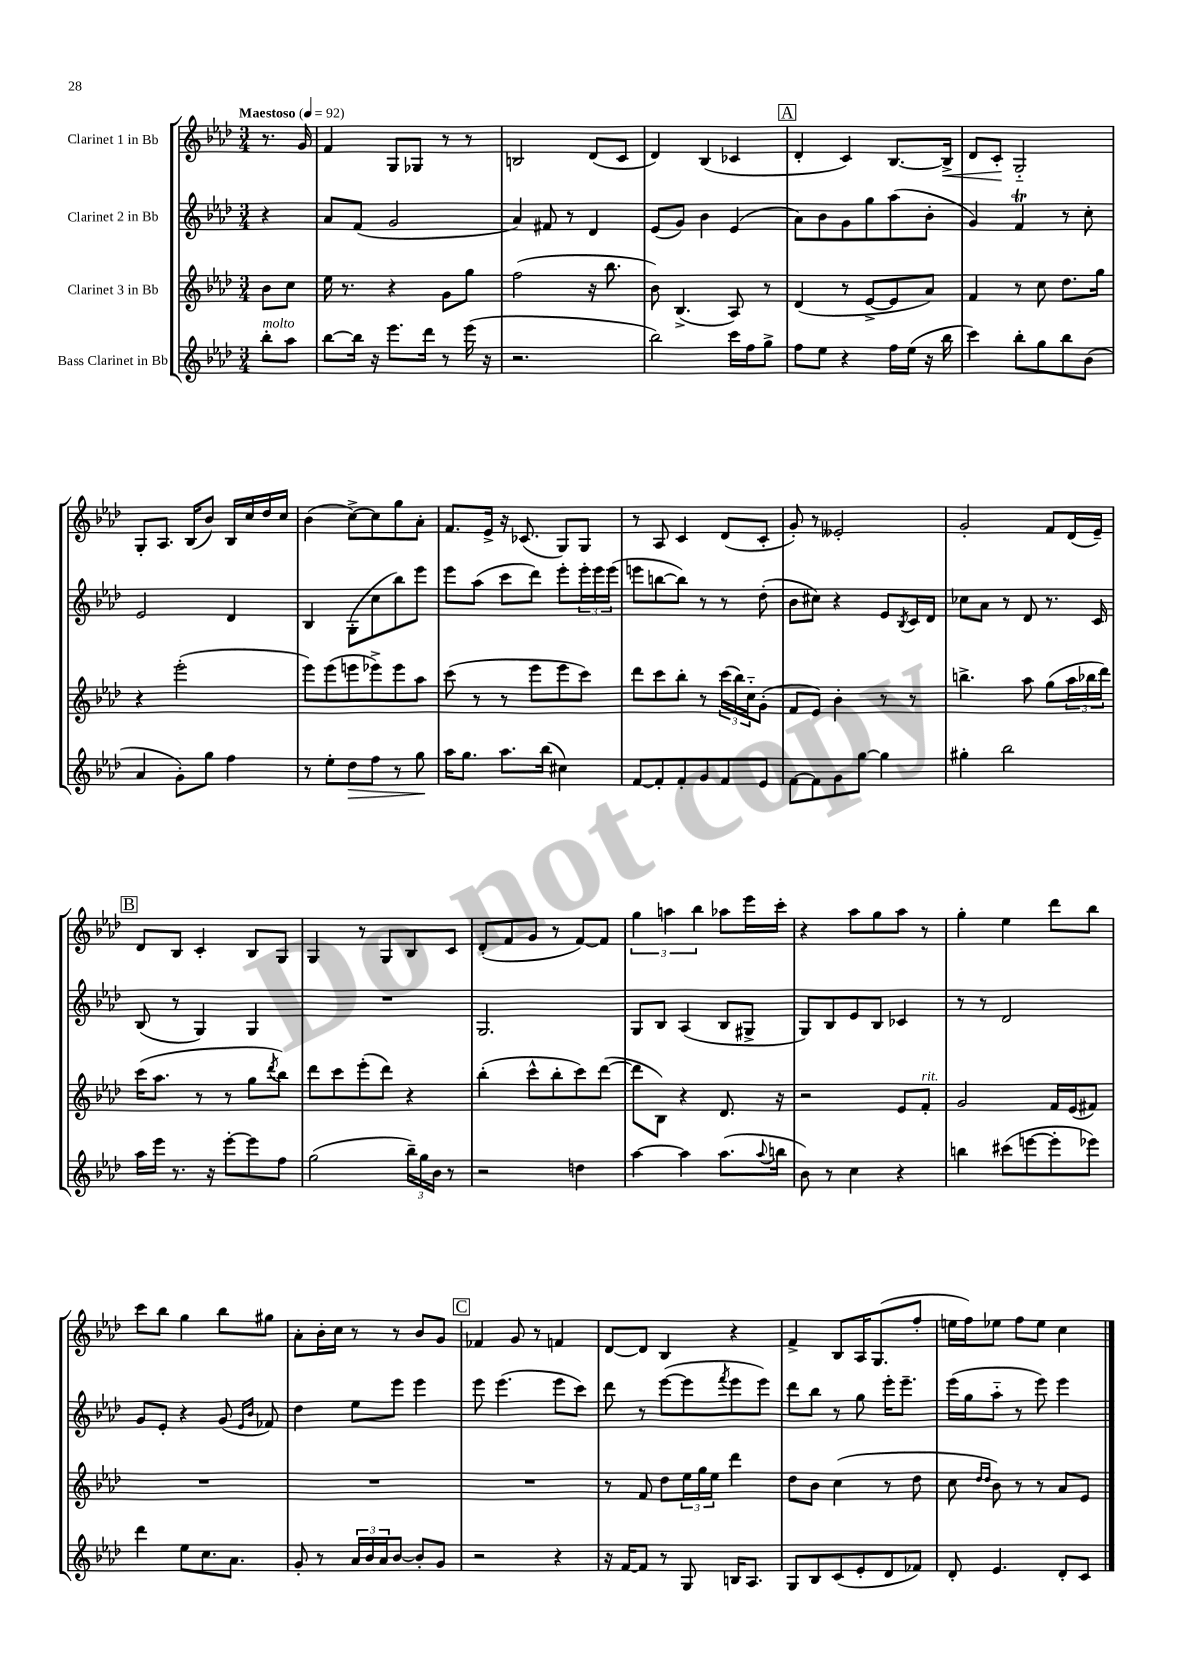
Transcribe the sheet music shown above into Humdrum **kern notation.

**kern	**kern	**kern	**kern
*staff4	*staff3	*staff2	*staff1
*clefG2	*clefG2	*clefG2	*clefG2
*k[b-e-a-d-]	*k[b-e-a-d-]	*k[b-e-a-d-]	*k[b-e-a-d-]
*M3/4	*M3/4	*M3/4	*M3/4
*MM92	*MM92	*MM92	*MM92
8bb-'	8b-	4r	8.r
8aa-	8cc	.	.
.	.	.	16g
=	=	=	=
[8bb-	16ee-	8a-	4f
.	8.r	.	.
16bb-]	.	(8f	.
16r	.	.	.
8.eee-	4r	2g	8G
.	.	.	8G-
16ddd-	.	.	.
8r	8g	.	8r
(16eee-	8gg	.	8r
16r	.	.	.
=	=	=	=
2.r	(2ff	4a-)	2B
.	.	8f#	.
.	.	8r	.
.	16r	4d-	(8d-
.	8.bb-	.	.
.	.	.	8c
=	=	=	=
2bb-)	8b-)	(8e-	4d-)
.	(4.B-^	8g)	.
.	.	4b-	(4B-
16ccc	8A-)	(4e-	4c-
16ff	.	.	.
8gg^	8r	.	.
=	=	=	=
8ff	(4d-	8a-)	4d-'
8ee-	.	8b-	.
4r	8r	8g	4c)
.	[8e-^	8gg	.
16ff	8e-]	(8aa-	[8.B-
(16ee-	.	.	.
16r	8a-)	8b-'	.
16bb-	.	.	16B-^]
=	=	=	=
4ccc)	4f	4g)	8d-
.	.	.	8c'
8bb-'	8r	4f	2G'~
8gg	8cc	.	.
8bb-	8.dd-	8r	.
(8b-	.	8cc'	.
.	16gg	.	.
=	=	=	=
4a-	4r	2e-	8G'
.	.	.	8.A-
8g')	(2eee-'	.	.
.	.	.	(16B-
8gg	.	.	8b-)
4ff	.	4d-	16B-
.	.	.	16cc
.	.	.	16dd-
.	.	.	16cc
=	=	=	=
8r	8eee-)	4B-	(4b-
8ee-'	(8eee-	.	.
8dd-	8eee	(8G'	[8cc^)
8ff	8eee-^)	8cc	8cc]
8r	8eee-	8bb-)	8gg
8gg	8aa-	8eee-	8a-'
=	=	=	=
16aa-	(8ccc	8eee-	8.f
8.gg	.	.	.
.	8r	(8aa-	.
.	.	.	16e-^
8.aa-	8r	8ccc	16r
.	.	.	(8.c-
.	8eee-	8ddd-)	.
(16bb-	.	.	.
4cc#)	8eee-	8eee-'	8G)
.	8ccc)	24eee-'	8G
.	.	24eee-	.
.	.	(24eee-	.
=	=	=	=
[8f	8ddd-	8eee	8r
8f']	8ccc	[8bb	8A-
8f'	8bb-'	8bb])	4c
8g	8r	8r	.
8f	(24ccc	8r	(8d-
.	24bb-)	.	.
.	24cc'~	.	.
8e-	(8g'	(8dd-'	8c'
=	=	=	=
[8f	8f	8b-	8g')
8f]	8e-)	8cc#)	8r
8g	4b-'	4r	2e--'
[8gg	.	.	.
4gg]	8r	8e-	.
.	.	8qB-	.
.	8r	16c	.
.	.	16d-	.
=	=	=	=
4gg#'	4.bb^	8cc-	2g'
.	.	8a-	.
2bb-	.	8r	.
.	8aa-	8d-	.
.	(8gg	8.r	8f
.	24aa-	.	(16d-
.	24bb-	.	.
.	.	16c	16e-~)
.	24ddd-)	.	.
=	=	=	=
16aa-	(16ccc	(8B-	8d-
16eee-	8.aa-	.	.
8.r	.	8r	8B-
.	8r	4G)	4c'
16r	.	.	.
[8eee-'	8r	.	.
8eee-]	8gg	4G	8B-
.	8qddd-	.	.
8ff	8bb-)	.	8G
=	=	=	=
(2gg	8ddd-	2.r	4G
.	8ccc	.	.
.	(8eee-'	.	8r
.	8ddd-)	.	8G
24bb-~)	4r	.	8B-
24gg	.	.	.
24b-	.	.	.
8r	.	.	8c
=	=	=	=
2r	(4bb-'	2.G	(8d-'
.	.	.	8f
.	8ccc^^	.	8g
.	8bb-'	.	8r
4dd	8ccc)	.	[8f)
.	([8ddd-	.	8f]
=	=	=	=
[4aa-	8ddd-]	8G	6gg
.	8B-)	8B-	.
.	.	.	6aa
4aa-]	4r	(4A-	.
.	.	.	6bb-
(8.aa-	8.d-	8B-	8aa-
.	.	8G#^	16eee-
8qqaa-	.	.	.
16bb	16r	.	16ccc'
=	=	=	=
8b-)	2r	8G)	4r
8r	.	8B-	.
4cc	.	8e-	8aa-
.	.	8B-	8gg
4r	8e-	4c-	8aa-
.	8f'	.	8r
=	=	=	=
4bb	2g	8r	4gg'
.	.	8r	.
(8ccc#	.	2d-	4ee-
[8eee	.	.	.
8eee']	16f	.	8ddd-
.	(16e-	.	.
8eee-)	8f#)	.	8bb-
=	=	=	=
4ddd-	2.r	8g	8ccc
.	.	8e-'	8bb-
8ee-	.	4r	4gg
8.cc	.	.	.
.	.	(8g	8bb-
8.a-	.	.	.
.	.	16qqe-	.
.	.	16qqb-	.
.	.	8f-)	8gg#
=	=	=	=
8g'	2.r	4dd-	8a-'
8r	.	.	16b-'
.	.	.	16cc
24a-	.	8ee-	8r
24b-	.	.	.
24a-	.	.	.
[8b-	.	8eee-	8r
8b-']	.	4eee-	8b-
8g	.	.	8g
=	=	=	=
2r	2.r	8eee-	4f-
.	.	(4.eee-	.
.	.	.	8g
.	.	.	8r
4r	.	8eee-	4f
.	.	8ccc)	.
=	=	=	=
16r	8r	8ddd-	[8d-
[16f	.	.	.
8f]	8f	8r	8d-]
8r	8dd-	([8eee-	4B-
8G	24ee-	8eee-]	.
.	24gg	.	.
.	24ee-	.	.
.	.	8qfff	.
16B	4ddd-	8eee-	4r
8.A-	.	.	.
.	.	8eee-)	.
=	=	=	=
8G	8dd-	8ddd-	4f^
8B-	8b-	8bb-	.
(8c	(4cc	8r	8B-
8e-'	.	8gg	16A-
.	.	.	(8.G
8d-	8r	16eee-'	.
.	.	8.eee-~	.
8f-)	8dd-	.	8ff'
=	=	=	=
8d-'	8cc	(16eee-	16ee
.	.	16gg	16ff)
.	16qqdd-	.	.
.	16qqdd-	.	.
4.e-	8b-)	8aa-'~	8ee-
.	8r	8r	8ff
.	8r	8eee-)	8ee-
8d-'	8a-	4eee-	4cc
8c	8e-	.	.
==	==	==	==
*-	*-	*-	*-
